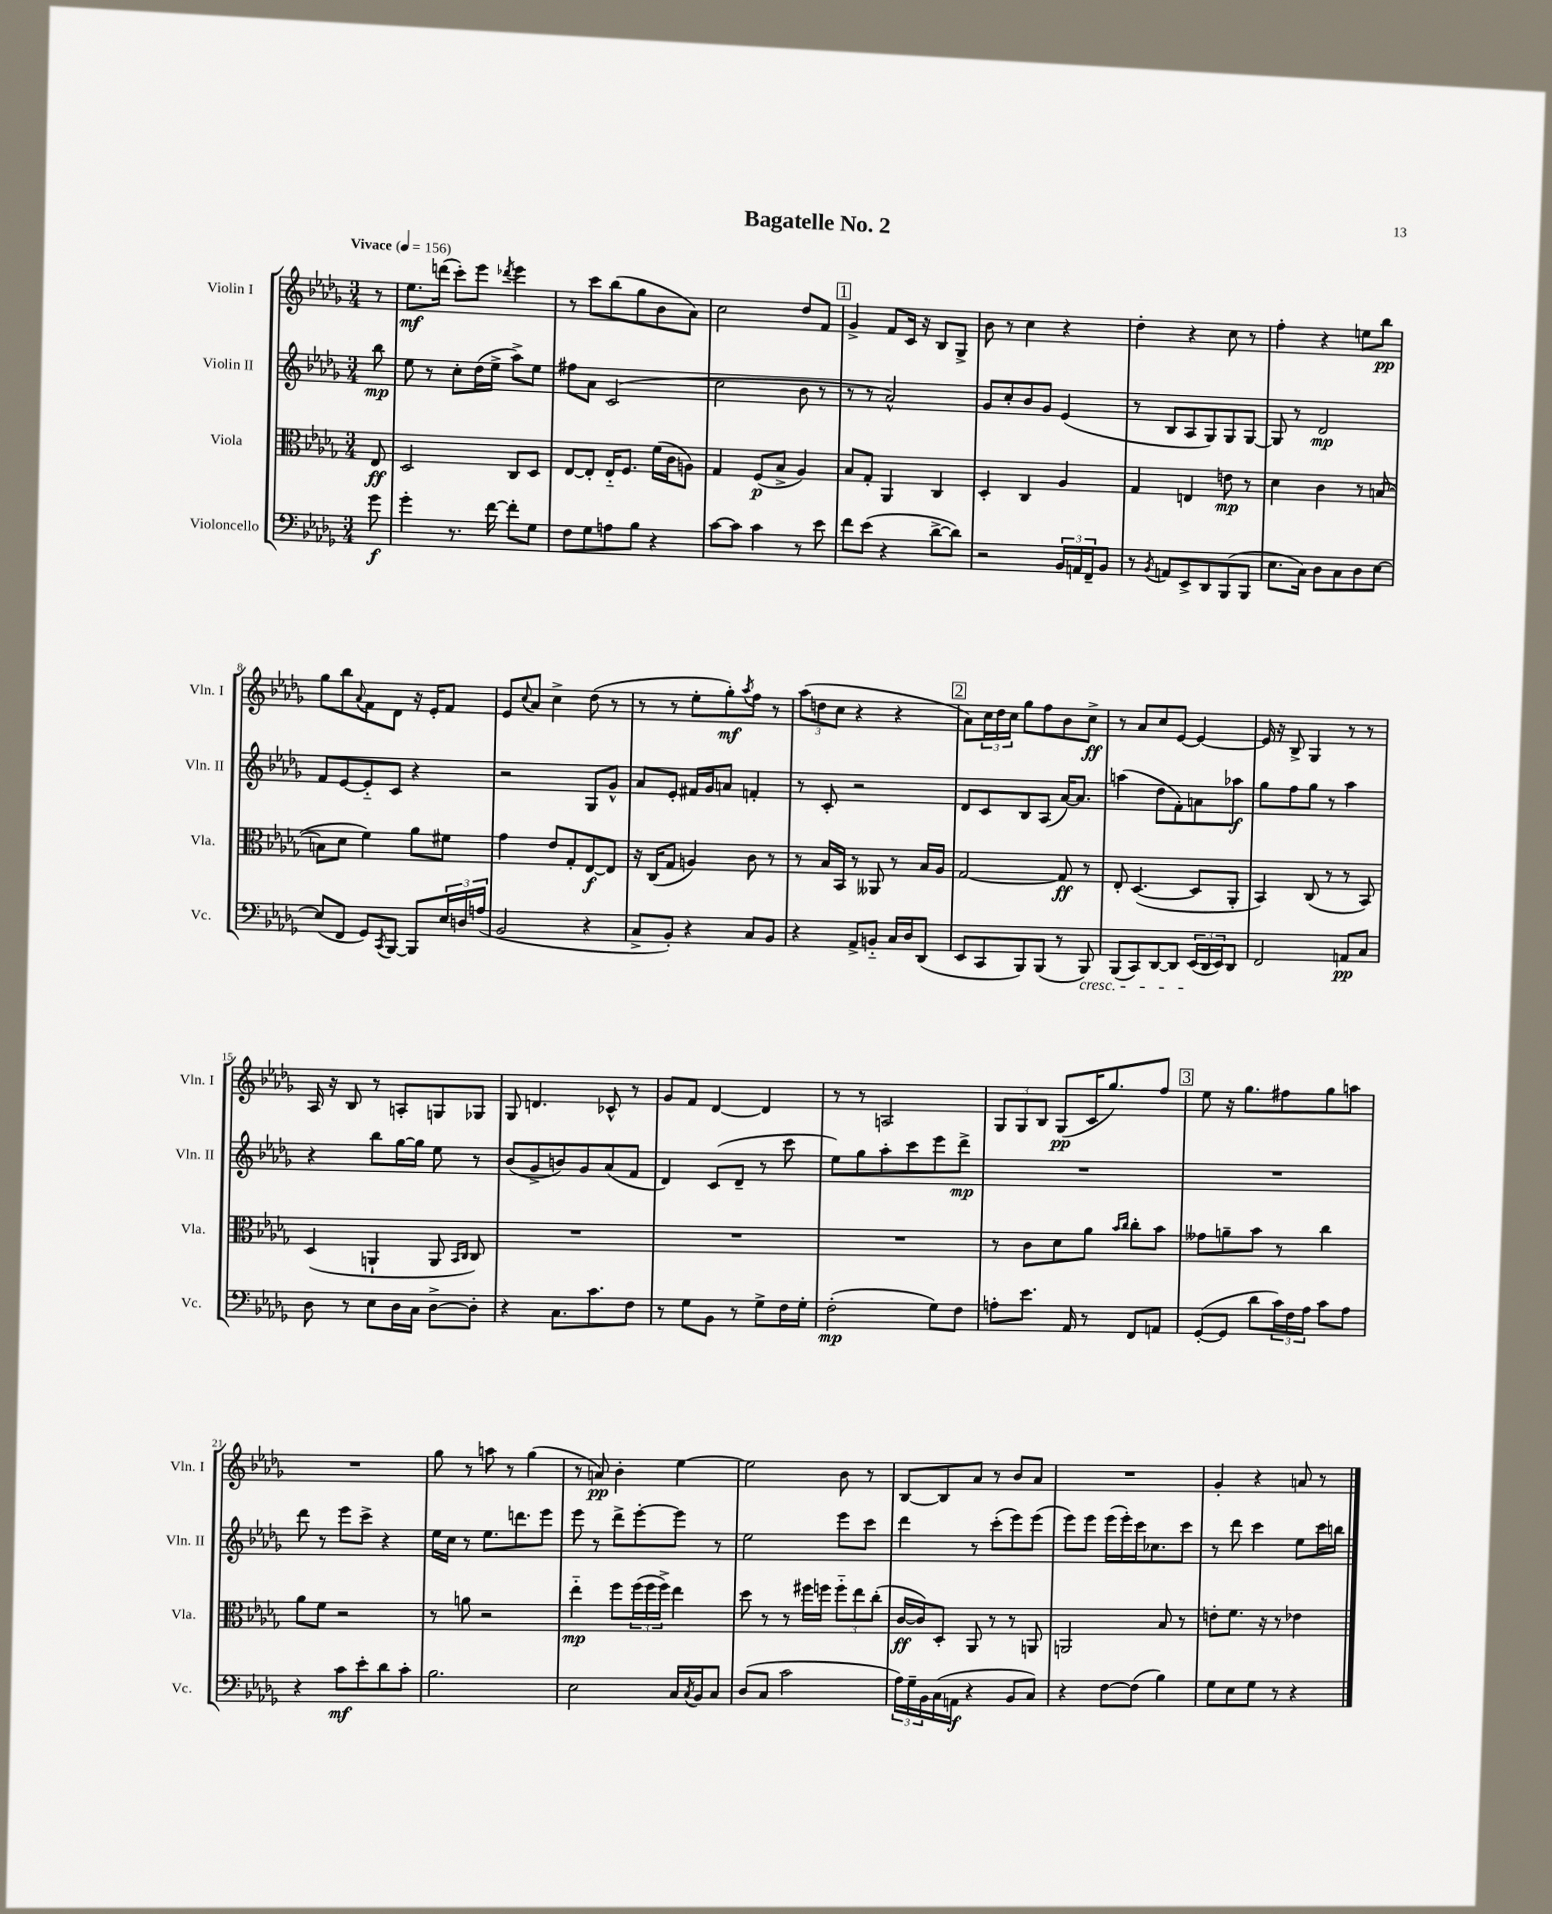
\header { title = "Bagatelle No. 2" }
<<
\new StaffGroup <<
\new Staff = "s0" \with { instrumentName = "Violin I" shortInstrumentName = "Vln. I" } {
    \clef treble \key des \major \numericTimeSignature \time 3/4 \partial 8 \tempo "Vivace" 4 = 156
    r8 |
    ees''8.\mf d'''16( c'''8-.) ees'''8 \acciaccatura { des'''8 } ees'''4 |
    r8 c'''8 bes''8( ges''8 bes'8 aes'8) |
    c''2 des''8 f'8 |
    \mark \markup { \box "1" } ges'4-> f'8 c'16 r16 bes8 ges8-> |
    bes'8 r8 c''4 r4 |
    des''4-. r4 c''8 r8 |
    f''4-. r4 e''8 bes''8\pp |
    ges''8 bes''8 \appoggiatura { aes'8 } f'8 des'8 r16 ees'16-. f'8 |
    ees'8 \appoggiatura { c''8 } aes'8 c''4-> des''8( r8 |
    r8 r8 ees''8-. ges''8-.\mf) \acciaccatura { aes''8 } f''8 r8 |
    \tuplet 3/2 { aes''8( d''8 c''8 } r4 r4 |
    \mark \markup { \box "2" } aes'8) \tuplet 3/2 { c''16 des''16 c''16 } ges''8 f''8 bes'8 c''8->\ff |
    r8 aes'8 c''8 ees'8~ ees'4~ |
    ees'16 r16 bes8-> ges4 r8 r8 |
    aes16 r16 bes8 r8 a8-. g8 ges8 |
    ges8 d'4. ces'8-^ r8 |
    ges'8 f'8 des'4~ des'4 |
    r8 r8 a2 |
    \tuplet 3/2 { ges8 ges8 bes8 } ges8\pp( c'16 ges''8.) f''8 |
    \mark \markup { \box "3" } ees''8 r16 ges''8. fis''8 ges''8 a''8 |
    R2. |
    ges''8 r8 a''8 r8 ges''4( |
    r8 a'8\pp) bes'4-. ees''4~ |
    ees''2 bes'8 r8 |
    bes8~ bes8 aes'8 r8 bes'8 aes'8 |
    R2. |
    ges'4-. r4 a'8 r8 \bar "|." |
}
\new Staff = "s1" \with { instrumentName = "Violin II" shortInstrumentName = "Vln. II" } {
    \clef treble \key des \major \numericTimeSignature \time 3/4 \partial 8
    bes''8\mp |
    ees''8 r8 c''8-. des''16( ees''16-> aes''8->) ees''8 |
    fis''8 aes'8 c'2( |
    c''2 bes'8 r8 |
    \mark \markup { \box "1" } r8 r8 aes'2-^) |
    ges'8 c''8-. bes'8 ges'8 ees'4( |
    r8 bes8 aes8 ges8) ges8 ges8~ |
    ges8 r8 des'2\mp |
    f'8 ees'8~ ees'8-_ c'8 r4 |
    r2 ges8 ges'8-^ |
    aes'8 ees'8-. fis'16 ges'16 a'8 f'4-. |
    r8 c'8-. r2 |
    \mark \markup { \box "2" } des'8 c'8 bes8 aes8( aes'16~) aes'8. |
    a''4( des''8 f'8-.) a'8 aes''8\f |
    ges''8 f''8 ges''8 r8 aes''4 |
    r4 bes''8 ges''16~ ges''16 ees''8 r8 |
    bes'8( ges'8-> b'8) ges'8 aes'8( f'8 |
    des'4) c'8( des'8-- r8 c'''8 |
    ees''8) ges''8 aes''8-. c'''8 ees'''8 des'''8->\mp |
    R2. |
    \mark \markup { \box "3" } R2. |
    des'''8 r8 ees'''8 c'''8-> r4 |
    ees''16 c''16 r8 ees''8. d'''8. ees'''8 |
    ees'''8 r8 des'''8-> ees'''8~-. ees'''8 r8 |
    ees''2 ees'''8 c'''8 |
    des'''4 r8 c'''8-.( ees'''8) ees'''8( |
    ees'''8) ees'''8 ees'''16( ees'''16-.) c'''16 ces''8. c'''8 |
    r8 des'''8 c'''4 ees''8 c'''16 b''16 \bar "|." |
}
\new Staff = "s2" \with { instrumentName = "Viola" shortInstrumentName = "Vla." } {
    \clef alto \key des \major \numericTimeSignature \time 3/4 \partial 8
    ees8\ff |
    des2 c8 des8 |
    ees8~ ees8-. ees16-_ f8. f'16( c'16 a8) |
    ges4 f8\p( bes8-> aes4) |
    \mark \markup { \box "1" } bes8 ges8-. aes,4 c4 |
    des4-. c4 aes4 |
    ges4 e4 e'8\mp r8 |
    des'4 c'4 r8 b8~( |
    b8 des'8 f'4) aes'8 fis'8 |
    ges'4 ees'8 ges8-. ees8~\f ees8 |
    r16 c16( ges8 a4) c'8 r8 |
    r8 bes16 bes,16 r8 aeses,8 r8 bes16 aes16 |
    \mark \markup { \box "2" } ges2~ ges8\ff r8 |
    ees8-. des4.~( des8 aes,8-. |
    bes,4) c8( r8 r8 bes,8) |
    des4( a,4-! a,8 \grace { bes,16 c16 } c8) |
    R2. |
    R2. |
    R2. |
    r8 c'8 des'8 aes'8 \grace { bes'16 c''16 } c''8-. bes'8 |
    \mark \markup { \box "3" } geses'8 a'8-- bes'8 r8 c''4 |
    aes'8 f'8 r2 |
    r8 a'8 r2 |
    ees''4-_\mp f''8 \tuplet 3/2 { f''16( f''16 f''16->) } ees''4 |
    des''8 r8 r8 fis''16 f''16 \tuplet 3/2 { f''8-_ ees''8 c''8-.( } |
    c'16~\ff c'16) des8-. aes,8 r8 r8 a,8 |
    a,2 bes8 r8 |
    e'8-. f'8. r16 r8 ees'4 \bar "|." |
}
\new Staff = "s3" \with { instrumentName = "Violoncello" shortInstrumentName = "Vc." } {
    \clef bass \key des \major \numericTimeSignature \time 3/4 \partial 8
    ges'8\f |
    ges'4-. r8. f'16~ f'8-. ges8 |
    f8 ges8 a8 bes8 r4 |
    c'8~ c'8 c'4 r8 ees'8 |
    \mark \markup { \box "1" } f'8 ees'8( r4 des'8~-> des'8) |
    r2 \tuplet 3/2 { bes,16 a,16 f,16-- } bes,8 |
    r8 \acciaccatura { bes,8 } a,8 ees,8-> des,8 bes,,8( bes,,8 |
    ees8. c16) des8 c8 des8 ees8~ |
    ees8( f,8 ges,8) \acciaccatura { c,8 } bes,,8~ bes,,8 \tuplet 3/2 { ees16 d16 a16( } |
    bes,2 r4 |
    c8-> bes,8-.) r4 c8 bes,8 |
    r4 aes,8-> b,8-_ c16 des16 des,8( |
    \mark \markup { \box "2" } ees,8 c,8 bes,,8) bes,,8( r8 bes,,8\cresc) |
    bes,,8( c,8) des,8~ des,8 \tuplet 3/2 { ees,16\!( des,16 ees,16) } des,8 |
    f,2 a,8\pp c8 |
    des8 r8 ees8 des16 c16 des8~-> des8-. |
    r4 c8. c'8. f8 |
    r8 ges8 bes,8 r8 ges8-> f16 ges16-. |
    f2-.\mp( ges8) f8 |
    a8-. ees'8. aes,16 r8 f,8 a,8 |
    \mark \markup { \box "3" } ges,8~-.( ges,8 des'8 \tuplet 3/2 { c'16) f16 aes16 } c'8 aes8 |
    r4 c'8\mf ees'8-. des'8 c'8-. |
    bes2. |
    ees2 c16 \acciaccatura { c8 } bes,16 c8 |
    des8( c8 c'2 |
    \tuplet 3/2 { aes16) ges16-- bes,16 } c16( a,16\f r4 bes,8 c8) |
    r4 f8~ f8( bes4) |
    ges8 ees8 ges8 r8 r4 \bar "|." |
}
>>
>>
